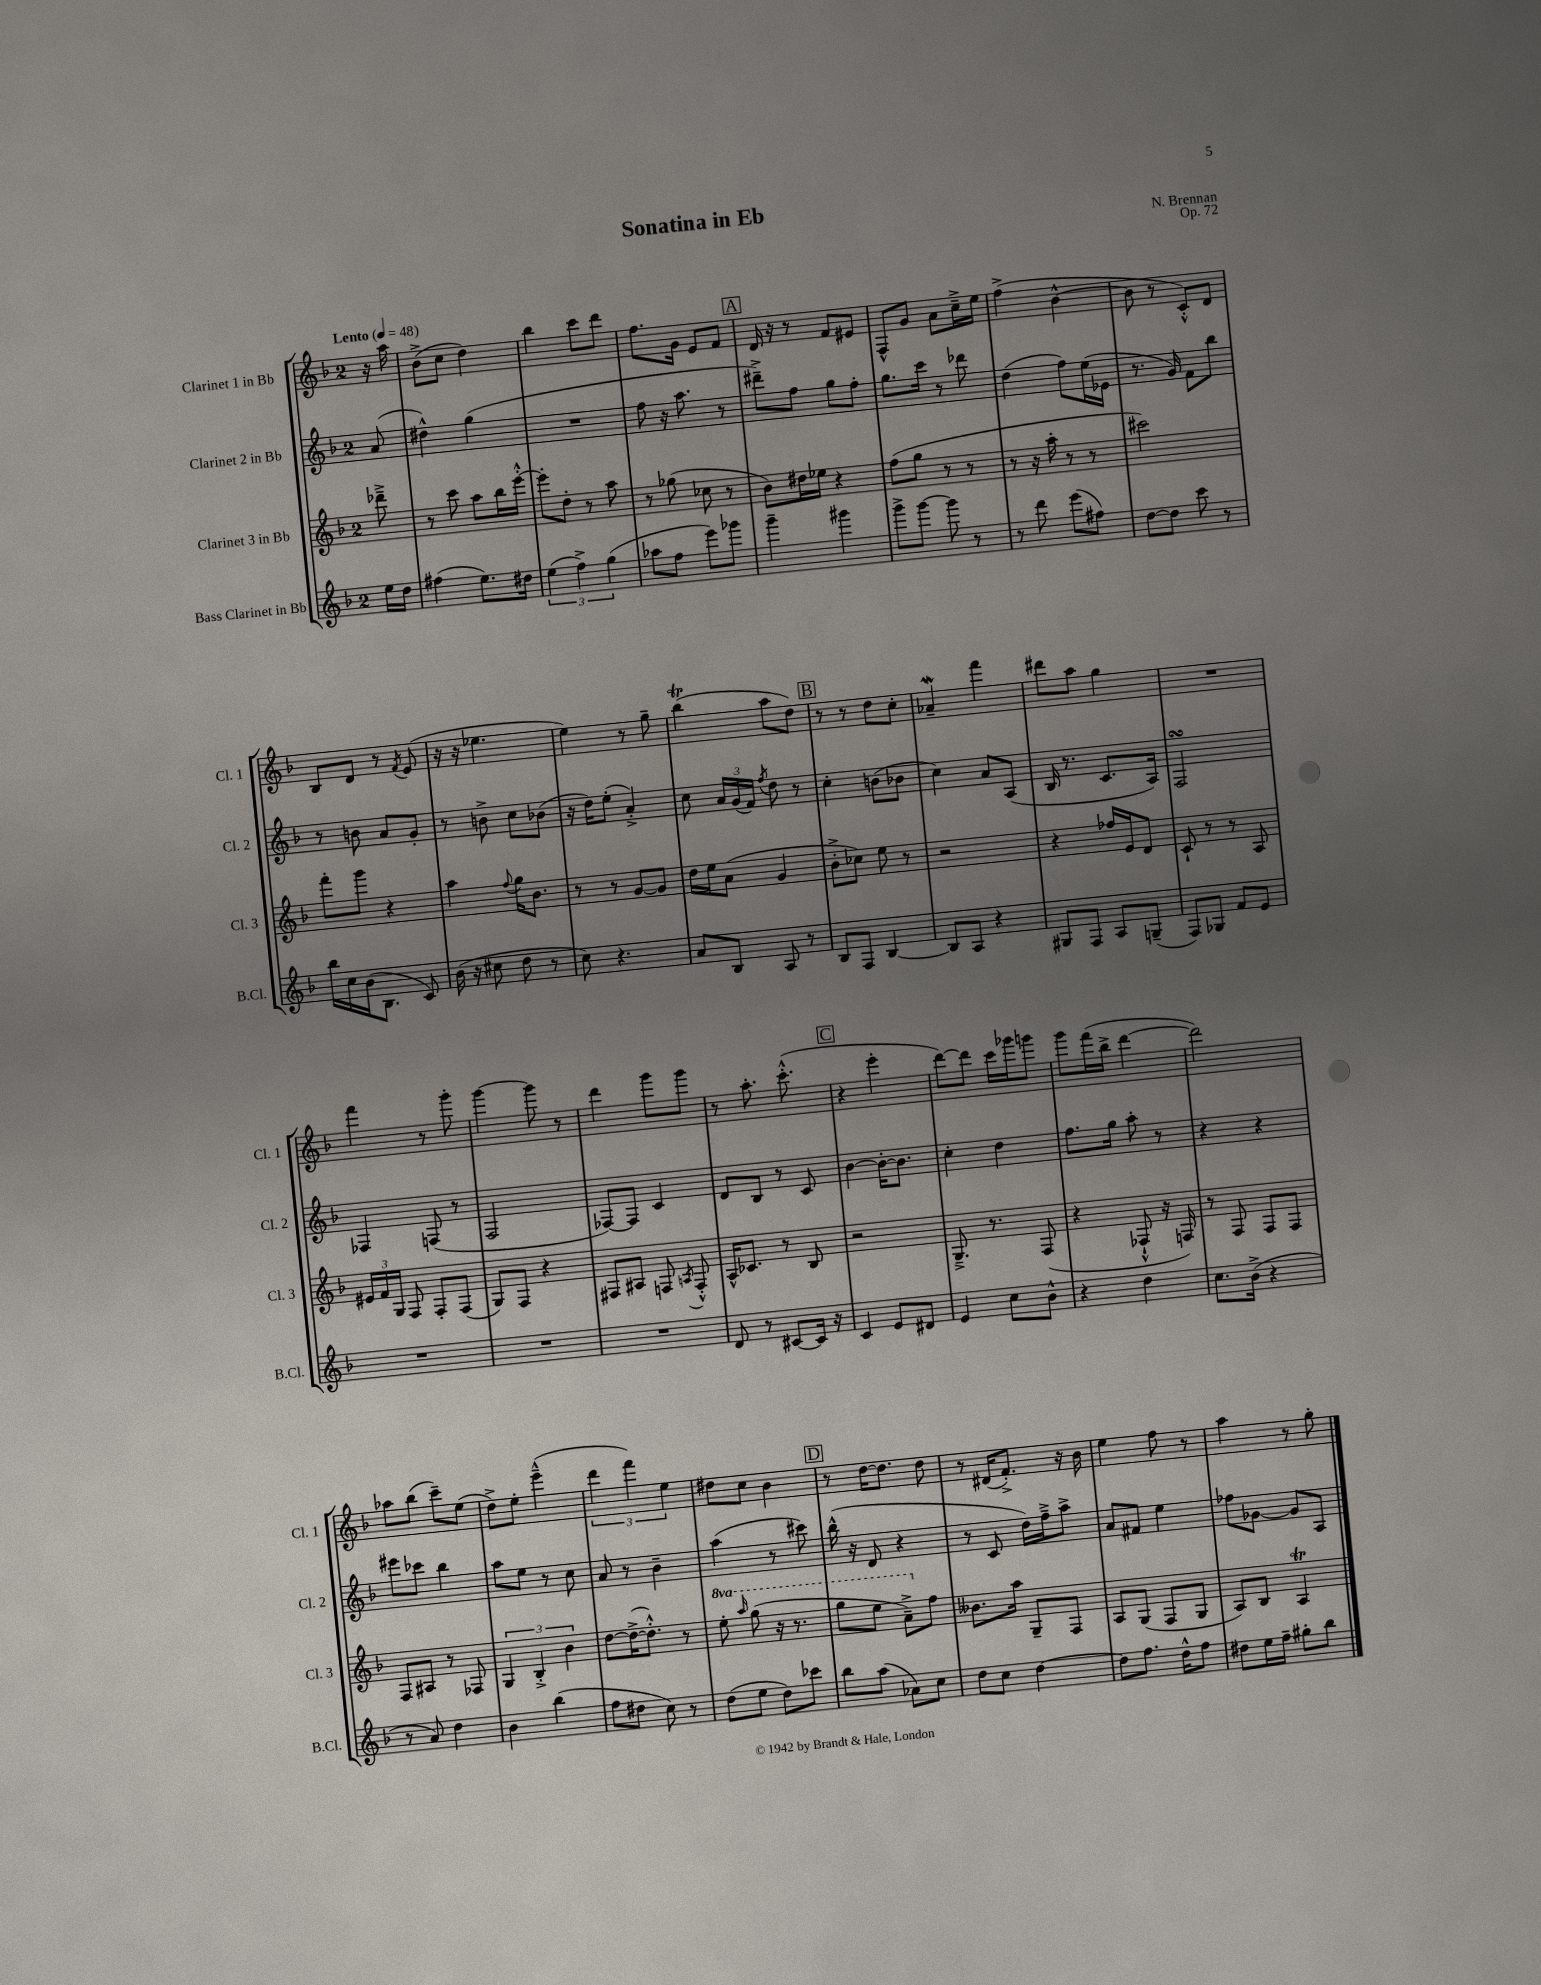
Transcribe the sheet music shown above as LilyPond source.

\header { title = "Sonatina in Eb" composer = "N. Brennan" opus = "Op. 72" }
<<
\new StaffGroup <<
\new Staff = "s0" \with { instrumentName = "Clarinet 1 in Bb" shortInstrumentName = "Cl. 1" } {
    \clef treble \key f \major \once \override Staff.TimeSignature.style = #'single-digit \time 2/4 \partial 8 \tempo "Lento" 4 = 48
    \autoBeamOff r16 a''16 |
    bes'8[->( c''8] d''4) |
    bes''4 c'''8[ d'''8] |
    f''8.[ g'16] e'8[ f'8] |
    \mark \markup { \box "A" } d'16 r16 r8 f'8[ eis'8] |
    f8[-^ g'8] a'8[ c''16---> e''16] |
    f''4->( bes'4~-^ |
    bes'8 r8 c'8[-.-^) d'8] |
    bes8[ d'8] r8 \acciaccatura { f'8 } e'8( |
    r16 r16 ees''4. |
    e''4) r8 g''8-- |
    bes''4\trill( a''8[ d''8]) |
    \mark \markup { \box "B" } r8 r8 d''8[ c''8]-. |
    aes'4--\mordent f'''4 |
    dis'''8[ a''8] g''4 |
    R2 |
    f'''4 r8 g'''8-. |
    g'''4~ g'''8 r8 |
    d'''4 g'''8[ g'''8] |
    r8 a''8.-. c'''8.-.-^( |
    \mark \markup { \box "C" } r4 e'''4-. |
    d'''8[~) d'''8] c'''16[ ges'''16 g'''8] |
    g'''8[ f'''16( bes''16]-> d'''4~ |
    d'''2) |
    aes''8[ bes''8]( c'''8[--) e''8]( |
    d''8[->) e''8]-. e'''4---^( |
    \tuplet 3/2 { d'''4 f'''4) e''4 } |
    dis''8[ c''8] bes'4 |
    \mark \markup { \box "D" } r8 d''16[~ d''8.] d''8 |
    r8 dis'16[( f'8.]-.->) r16 bes'16 |
    e''4 f''8 r8 |
    a''4 r8 g''8-. \bar "|." |
}
\new Staff = "s1" \with { instrumentName = "Clarinet 2 in Bb" shortInstrumentName = "Cl. 2" } {
    \clef treble \key f \major \once \override Staff.TimeSignature.style = #'single-digit \time 2/4 \partial 8
    \autoBeamOff a'8( |
    dis''4-^) g''4( |
    R2 |
    f''8 r16 a''8. r8 |
    \mark \markup { \box "A" } dis'''8[--->) f''8] g''8[ f''8]-. |
    g''8.[ c'''16] r8 des'''8 |
    d''4( f''8[) e''16( ees'16] |
    r8. g'16) f'8[ bes''8] |
    r8 b'8 a'8[ g'8]-. |
    r8 b'8-> c''8[ bes'8]( |
    r16 d''16[) e''8]-.( a'4-.->) |
    c''8 \tuplet 3/2 { a'16[ g'16( f'16]) } \acciaccatura { f''8 } d''8 r8 |
    \mark \markup { \box "B" } c''4-. b'8[( bes'8] |
    c''4) a'8[ a8]( |
    bes16 r8. c'8.[ a16]) |
    f2\turn |
    fes4 f8( r8 |
    f2 |
    fes8[~) fes8] c'4 |
    d'8[ bes8] r8 c'8 |
    \mark \markup { \box "C" } bes'4~ bes'16[~-. bes'8.] |
    c''4-. d''4 |
    f''8.[ g''16] a''8-. r8 |
    r4 r4 |
    eis'''8[ ces'''8] bes''4 |
    a''8[ e''8] r8 c''8 |
    a'8 r8 bes'4-- |
    a''4( r8 cis'''8) |
    \mark \markup { \box "D" } bes''16-^( r16 d'8 r4 |
    r8 c'8 d''16[) f''16---> a''8]-> |
    a'8[ fis'8] e''4 |
    fes''8[ ges'8]~ ges'8[ a8] \bar "|." |
}
\new Staff = "s2" \with { instrumentName = "Clarinet 3 in Bb" shortInstrumentName = "Cl. 3" } {
    \clef treble \key f \major \once \override Staff.TimeSignature.style = #'single-digit \time 2/4 \set Staff.ottavationMarkups = #ottavation-simple-ordinals \partial 8
    \autoBeamOff des'''8---> |
    r8 c'''8 a''8[ bes''16 e'''16]~-.-^ |
    e'''8[-. d''8]-. r8 a''8 |
    r8 ges''8( ces''8 r8 |
    \mark \markup { \box "A" } bes'8[) dis''16 ees''16] r4 |
    f''8[( g''8] r8 r8 |
    r8 r16 a''16-. r8 r8 |
    cis'''2) |
    f'''8[-. g'''8] r4 |
    a''4 \appoggiatura { f''8 } g''16[ bes'8.] |
    r8 r8 g'8[~ g'8] |
    d''16[ e''16 a'8]( g'4 |
    \mark \markup { \box "B" } bes'8[-.-> ces''8]) e''8 r8 |
    r2 |
    r4 fes''16[ e'16 d'8] |
    c'8-! r8 r8 a8 |
    \tuplet 3/2 { eis'16[ f'16 g16] } f8 f8[-. f8]( |
    g8[) f8] r4 |
    fis8[ ais8] f8 \acciaccatura { a8 } f8-.-^ |
    a16[-^ ces'8.] r8 bes8 |
    \mark \markup { \box "C" } r2 |
    g8.---> r8. f8( |
    r4 fes8-!-^ r16 f16) |
    r8 f8 f8[ f8] |
    f8[ ais8] r8 fes8 |
    \tuplet 3/2 { g4 bes4-.-> bes'4 } |
    d''8[~ d''16~->( d''8.]-.-^) r8 |
    \ottava #1 e'''8-. \grace { a'''16 } g'''8( r16 r8. |
    \mark \markup { \box "D" } g'''8[ e'''8] a''8[--->) \ottava #0 f''8] |
    beses'8.[ a''16] g8[-- f8] |
    a8[ g8]( f8[ g8] |
    a8[) bes8] a4\trill \bar "|." |
}
\new Staff = "s3" \with { instrumentName = "Bass Clarinet in Bb" shortInstrumentName = "B.Cl." } {
    \clef treble \key f \major \once \override Staff.TimeSignature.style = #'single-digit \time 2/4 \partial 8
    \autoBeamOff e''16[ d''16] |
    fis''4( e''8.[) dis''16] |
    \tuplet 3/2 { e''4( f''4->) g''4( } |
    aes''8[ f''8] e'''8[) ges'''8] |
    \mark \markup { \box "A" } g'''4-- gis'''4 |
    g'''8[-> g'''8]~ g'''8 r8 |
    r8 d'''8 e'''8[( fis''8]) |
    d''8[~ d''8] c'''8 r8 |
    bes''16[ c''16 bes'16( bes8.] c'8) |
    bes'16( r16 cis''8 d''8 r8 |
    c''8) r4. |
    a'8[ bes8] a8 r8 |
    \mark \markup { \box "B" } bes8[ f8] bes4~ |
    bes8[ a8] r4 |
    gis8[ f8] a8[ g8]--( |
    f8[) ges8] f'8[ e'8] |
    R2 |
    R2 |
    R2 |
    d'8 r8 cis'8[~ cis'16] r16 |
    \mark \markup { \box "C" } c'4 e'8[ dis'8] |
    e'4 c''8[ bes'8]-^ |
    r4 d''4 |
    c''8.[ bes'16]->( r4 |
    r8 a'8) d''4 |
    bes'4 bes''4( |
    f''8[ dis''8] c''8) r8 |
    d''8[( e''8] d''8[) ces'''8] |
    \mark \markup { \box "D" } bes''8[ a''8]( aes'8[) c''8] |
    d''8[ c''8] d''4~ |
    d''8[ f''8.] d''16[-^ f''8] |
    dis''8[ e''16 f''16]-- gis''8[-. bes''8] \bar "|." |
}
>>
>>
\layout { \context { \Score \remove "Bar_number_engraver" } }
